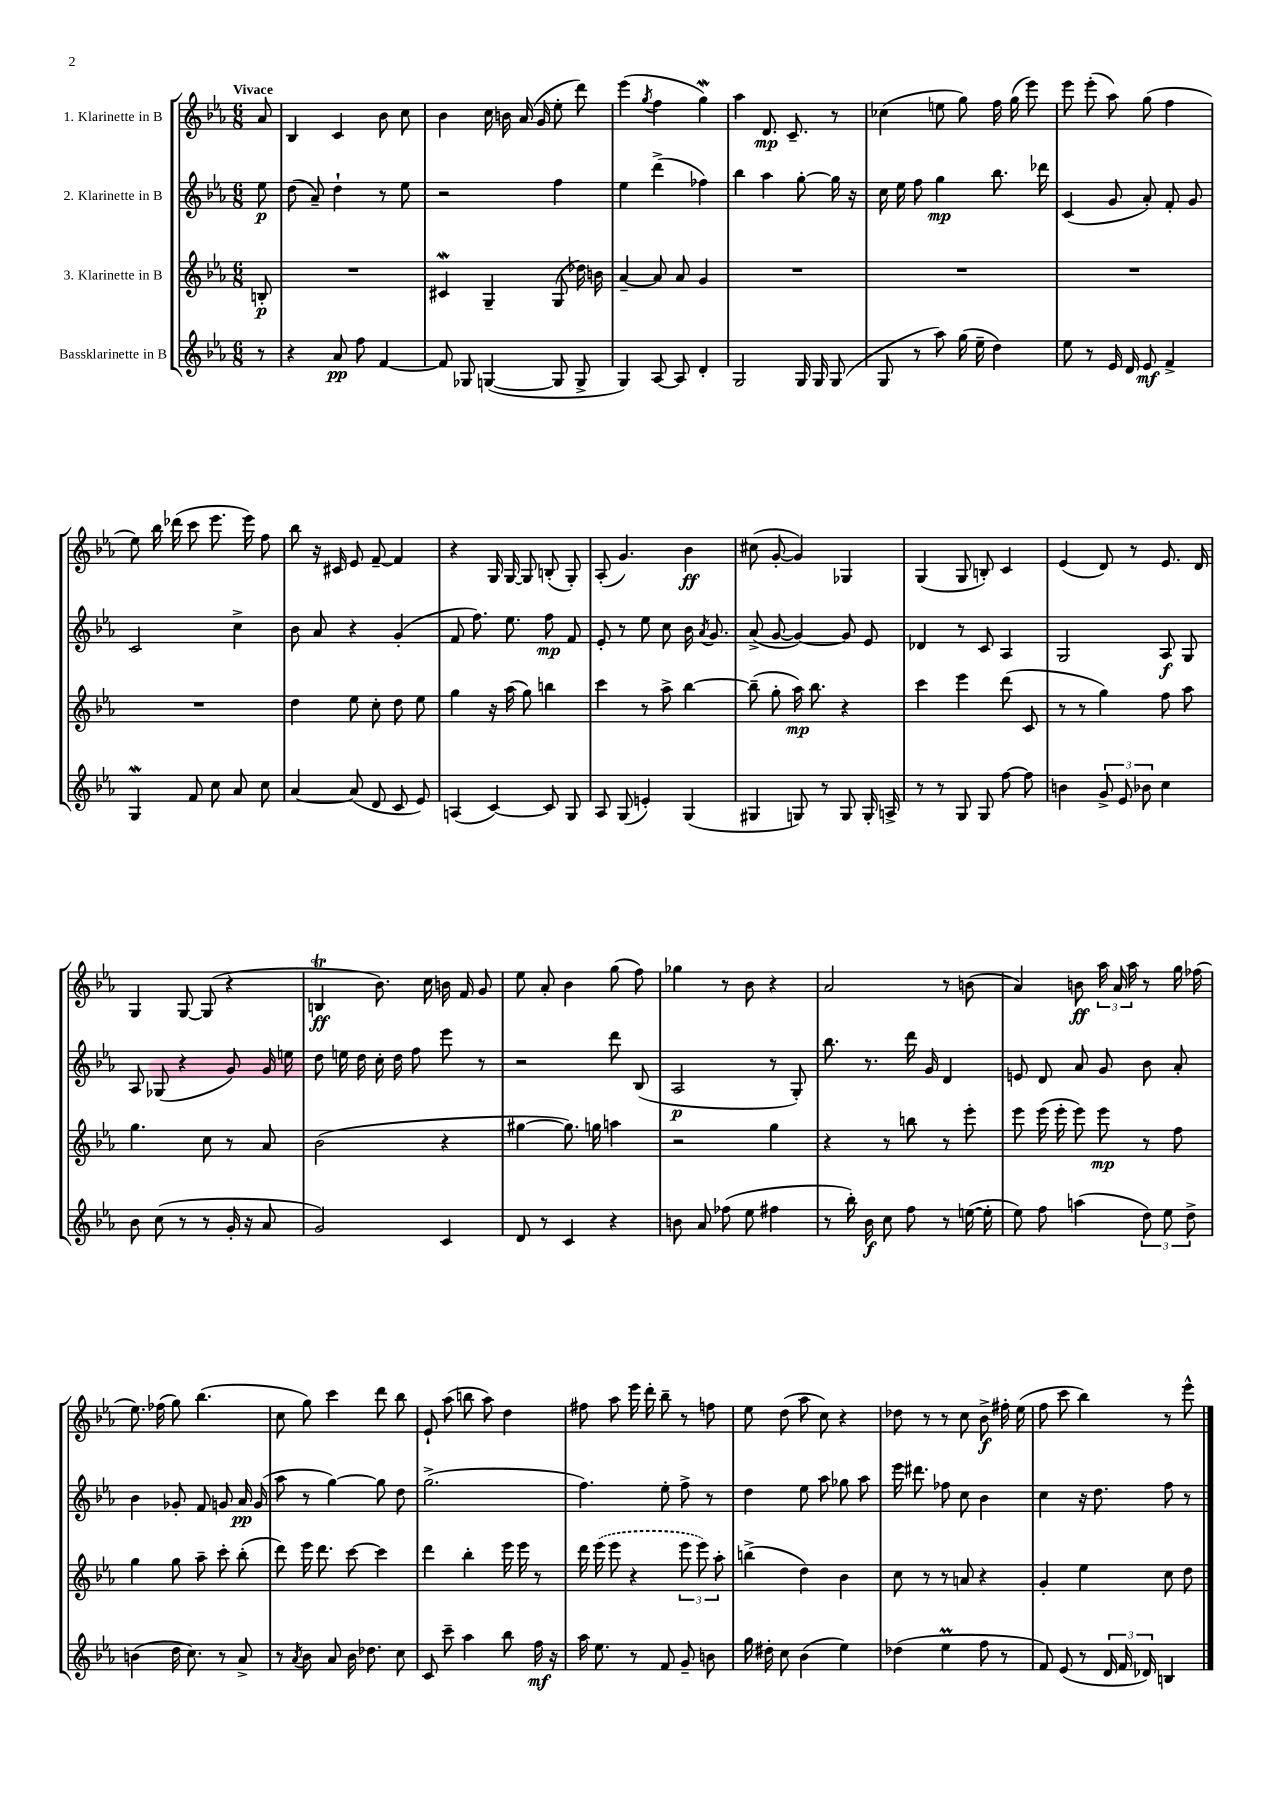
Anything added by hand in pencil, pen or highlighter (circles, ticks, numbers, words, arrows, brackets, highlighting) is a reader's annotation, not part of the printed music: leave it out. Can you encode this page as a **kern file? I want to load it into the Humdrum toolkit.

**kern	**dynam	**kern	**dynam	**kern	**dynam	**kern	**dynam
*part4	*part4	*part3	*part3	*part2	*part2	*part1	*part1
*staff4	*staff4	*staff3	*staff3	*staff2	*staff2	*staff1	*staff1
*I"Bassklarinette in B	*	*I"3. Klarinette in B	*	*I"2. Klarinette in B	*	*I"1. Klarinette in B	*
*clefG2	*	*clefG2	*	*clefG2	*	*clefG2	*
*k[b-e-a-]	*	*k[b-e-a-]	*	*k[b-e-a-]	*	*k[b-e-a-]	*
*M6/8	*	*M6/8	*	*M6/8	*	*M6/8	*
=	=	=	=	=	=	=	=
!	!	!	!	!	!	!LO:TX:a:B:t=Vivace	!
8r	.	8Bn'/	p	8ee-\	p	8a-/	.
=1	=1	=1	=1	=1	=1	=1	=1
4r	.	2.r	.	(8dd\	.	4B-/	.
.	.	.	.	8a-~/)	.	.	.
8a-/	pp	.	.	4dd`\	.	4c/	.
8ff\	.	.	.	.	.	.	.
[4f/	.	.	.	8r	.	8b-\	.
.	.	.	.	8ee-\	.	8cc\	.
=2	=2	=2	=2	=2	=2	=2	=2
8f/]	.	4c#XW/	.	2r	.	4b-\	.
8G-X/	.	.	.	.	.	.	.
([4Gn/	.	4G~/	.	.	.	16cc\	.
.	.	.	.	.	.	16bn\	.
.	.	.	.	.	.	(16a-/	.
.	.	.	.	.	.	16g/	.
8G/]	.	(8G/	.	4ff\	.	8ee-'\	.
8G^/	.	16dd-X\)	.	.	.	8ddd\)	.
.	.	16bn\	.	.	.	.	.
=3	=3	=3	=3	=3	=3	=3	=3
4G/)	.	[4a-~/	.	4ee-\	.	(4eee-\	.
.	.	.	.	.	.	8qgg/	.
[8A-/	.	8a-/]	.	(4ddd^\	.	4ff\	.
8A-/]	.	8a-/	.	.	.	.	.
4d'/	.	4g/	.	4ff-X\)	.	4ggW\)	.
=4	=4	=4	=4	=4	=4	=4	=4
2G/	.	2.r	.	4bb-\	.	4aa-\	.
.	.	.	.	4aa-\	.	8.d/	mp
.	.	.	.	.	.	8.c~/	.
16G/	.	.	.	[8gg'\	.	.	.
16G/	.	.	.	.	.	.	.
(8G/	.	.	.	16gg\]	.	8r	.
.	.	.	.	16r	.	.	.
=5	=5	=5	=5	=5	=5	=5	=5
8G/	.	2.r	.	16cc\	.	(4cc-X\	.
.	.	.	.	16ee-\	.	.	.
8r	.	.	.	8ff\	.	.	.
8aa-\)	.	.	.	4gg\	mp	8een\	.
(16gg\	.	.	.	.	.	8gg\)	.
16ee-~\	.	.	.	.	.	.	.
4dd\)	.	.	.	8.bb-\	.	16ff\	.
.	.	.	.	.	.	(16gg\	.
.	.	.	.	.	.	8eee-\)	.
.	.	.	.	16ddd-X\	.	.	.
=6	=6	=6	=6	=6	=6	=6	=6
8ee-\	.	2.r	.	(4c/	.	8eee-\	.
8r	.	.	.	.	.	(8eee-'\	.
16e-/	.	.	.	8g/	.	8aa-\)	.
16d/	.	.	.	.	.	.	.
8e-/	mf	.	.	8a-'/)	.	(8gg\	.
4f^/	.	.	.	8f'/	.	4ff\	.
.	.	.	.	8g/	.	.	.
!!LO:LB:g=z
=7	=7	=7	=7	=7	=7	=7	=7
4GW/	.	2.r	.	2c/	.	8ee-\)	.
.	.	.	.	.	.	16bb-\	.
.	.	.	.	.	.	(16ddd-X\	.
8f/	.	.	.	.	.	8ccc\	.
8cc\	.	.	.	.	.	8.eee-\	.
8a-/	.	.	.	4cc^\	.	.	.
.	.	.	.	.	.	16eee-\)	.
8cc\	.	.	.	.	.	8ff\	.
=8	=8	=8	=8	=8	=8	=8	=8
[4a-/	.	4dd\	.	8b-\	.	8bb-\	.
.	.	.	.	8a-/	.	16r	.
.	.	.	.	.	.	16c#X/	.
(8a-/]	.	8ee-\	.	4r	.	8e-/	.
8d/	.	8cc'\	.	.	.	[8f~/	.
8c/	.	8dd\	.	(4g'/	.	4f/]	.
8e-/)	.	8ee-\	.	.	.	.	.
=9	=9	=9	=9	=9	=9	=9	=9
(4An/	.	4gg\	.	8f/	.	4r	.
.	.	.	.	8.ff\)	.	.	.
[4c/)	.	16r	.	.	.	16G/	.
.	.	(16aa-\	.	8.ee-\	.	[16G/	.
.	.	8gg\)	.	.	.	8G/]	.
8c/]	.	4bbn\	.	8ff\	mp	(8Bn'/	.
8G/	.	.	.	8f/	.	8G'/)	.
=10	=10	=10	=10	=10	=10	=10	=10
8A-/	.	4ccc\	.	8e-'/	.	(8A-'/	.
(8G/	.	.	.	8r	.	4.g/)	.
4en'/)	.	8r	.	8ee-\	.	.	.
.	.	8aa-^\	.	8cc\	.	.	.
(4G/	.	[4bb-\	.	16b-\	.	4b-\	ff
.	.	.	.	8qa-/	.	.	.
.	.	.	.	8.g/	.	.	.
=11	=11	=11	=11	=11	=11	=11	=11
4G#X/	.	(8bb-~\]	.	(8a-^/	.	(8cc#X\	.
.	.	8gg'\	.	[8g/	.	[8g'/	.
8Gn/)	.	16aa-\)	mp	4g/_)	.	4g/])	.
.	.	8.bb-\	.	.	.	.	.
8r	.	.	.	.	.	.	.
8G/	.	4r	.	8g/]	.	4G-X/	.
16G'/	.	.	.	8e-/	.	.	.
16An^/	.	.	.	.	.	.	.
=12	=12	=12	=12	=12	=12	=12	=12
8r	.	4ccc\	.	4d-X/	.	(4G/	.
8r	.	.	.	.	.	.	.
8G/	.	4eee-\	.	8r	.	8G/	.
8G/	.	.	.	8c/	.	8Bn'/)	.
[8ff\	.	(8ddd\	.	4A-/	.	4c/	.
8ff\]	.	8c/	.	.	.	.	.
=13	=13	=13	=13	=13	=13	=13	=13
4bn\	.	8r	.	2G/	.	(4e-/	.
.	.	8r	.	.	.	.	.
12g^/	.	4gg\)	.	.	.	8d/)	.
12e-/	.	.	.	.	.	.	.
.	.	.	.	.	.	8r	.
12b-X\	.	.	.	.	.	.	.
4cc\	.	8ff\	.	8A-/	f	8.e-/	.
.	.	8aa-\	.	8G/	.	.	.
.	.	.	.	.	.	16d/	.
!!LO:LB:g=z
=14	=14	=14	=14	=14	=14	=14	=14
8b-\	.	4.gg\	.	8A-/	.	4G/	.
(8cc\	.	.	.	(8G-X/	.	.	.
8r	.	.	.	4r	.	[8G/	.
8r	.	8cc\	.	.	.	(8G/]	.
16g'/	.	8r	.	8g/)	.	4r	.
16r	.	.	.	.	.	.	.
8a-/	.	8a-/	.	16g/	.	.	.
.	.	.	.	16een\	.	.	.
=15	=15	=15	=15	=15	=15	=15	=15
2g/)	.	(2b-\	.	8dd\	.	4Bnt/	ff
.	.	.	.	16een\	.	.	.
.	.	.	.	16dd\	.	.	.
.	.	.	.	16cc'\	.	8.b-\)	.
.	.	.	.	16dd\	.	.	.
.	.	.	.	8ff\	.	.	.
.	.	.	.	.	.	16cc\	.
4c/	.	4r	.	8eee-\	.	16bn\	.
.	.	.	.	.	.	16f/	.
.	.	.	.	8r	.	8g/	.
=16	=16	=16	=16	=16	=16	=16	=16
8d/	.	[4gg#X\	.	2r	.	8ee-\	.
8r	.	.	.	.	.	8a-'/	.
4c/	.	8.gg#\])	.	.	.	4b-\	.
.	.	16ggn\	.	.	.	.	.
4r	.	4aan\	.	8ddd\	.	(8gg\	.
.	.	.	.	(8B-/	.	8ff\)	.
=17	=17	=17	=17	=17	=17	=17	=17
8bn\	.	2r	.	2A-/	p	4gg-X\	.
8a-/	.	.	.	.	.	.	.
(8ff-X\	.	.	.	.	.	8r	.
8ee-\	.	.	.	.	.	8b-\	.
4ff#X\	.	4gg\	.	8r	.	4r	.
.	.	.	.	8G'/)	.	.	.
=18	=18	=18	=18	=18	=18	=18	=18
8r	.	4r	.	8.bb-\	.	2a-/	.
16bb-'\)	.	.	.	.	.	.	.
16b-\	f	.	.	8.r	.	.	.
8cc\	.	8r	.	.	.	.	.
8ff\	.	8bbn\	.	16ddd\	.	.	.
.	.	.	.	16g/	.	.	.
8r	.	8r	.	4d/	.	8r	.
([16een\	.	8eee-'\	.	.	.	(8bn\	.
16ee'\]	.	.	.	.	.	.	.
=19	=19	=19	=19	=19	=19	=19	=19
8ee-\)	.	8eee-\	.	8en/	.	4a-/)	.
8ff\	.	(16eee-\	.	8d/	.	.	.
.	.	16eee-'\	.	.	.	.	.
(4aan\	.	8eee-\)	.	8a-/	.	8bn\	ff
.	.	8eee-\	mp	8g/	.	24aa-\	.
.	.	.	.	.	.	24a-/	.
.	.	.	.	.	.	24aa-\	.
12dd\)	.	8r	.	8b-\	.	8r	.
12ee-\	.	.	.	.	.	.	.
.	.	8ff\	.	8a-'/	.	16gg\	.
12dd^\	.	.	.	.	.	.	.
.	.	.	.	.	.	(16ff-X\	.
!!LO:LB:g=z
=20	=20	=20	=20	=20	=20	=20	=20
(4bn\	.	4gg\	.	4b-\	.	8.ee-\)	.
.	.	.	.	.	.	(16ff-X\	.
16dd\	.	8gg\	.	8g-X'/	.	8gg\)	.
8.cc\)	.	.	.	.	.	.	.
.	.	8aa-~\	.	8f/	.	(4.bb-\	.
8r	.	8ccc'\	.	8gn/	.	.	.
8a-^/	.	(8bb-'\	.	16a-/	pp	.	.
.	.	.	.	(16g/	.	.	.
=21	=21	=21	=21	=21	=21	=21	=21
8r	.	8ddd\)	.	8aa-\	.	8cc\	.
8qa-/	.	.	.	.	.	.	.
8b-\	.	16eee-\	.	8r	.	8gg\)	.
.	.	8.ddd\	.	.	.	.	.
8a-/	.	.	.	[4gg\)	.	4ccc\	.
16b-\	.	[8ccc\	.	.	.	.	.
8.dd-X\	.	.	.	.	.	.	.
.	.	4ccc\]	.	8gg\]	.	8ddd\	.
8cc\	.	.	.	8dd\	.	8bb-\	.
=22	=22	=22	=22	=22	=22	=22	=22
8c/	.	4ddd\	.	(2.gg^\	.	8e-`/	.
8ccc~\	.	.	.	.	.	(8aa-\	.
4aa-\	.	4bb-'\	.	.	.	8bbn\	.
.	.	.	.	.	.	8aa-\)	.
8bb-\	.	16eee-\	.	.	.	4dd\	.
.	.	16eee-\	.	.	.	.	.
16ff\	mf	8r	.	.	.	.	.
16r	.	.	.	.	.	.	.
=23	=23	=23	=23	=23	=23	=23	=23
16aa-\	.	16ddd\	.	4.ff\)	.	8ff#X\	.
8.ee-\	.	(16eee-\	.	.	.	.	.
.	.	8eee-\	.	.	.	8aa-\	.
8r	.	4r	.	.	.	16eee-\	.
.	.	.	.	.	.	16ddd'\	.
8f/	.	.	.	8ee-'\	.	8bb-~\	.
8g~/	.	12eee-\	.	8ff^\	.	8r	.
.	.	12eee-\)	.	.	.	.	.
8bn\	.	.	.	8r	.	8ffn\	.
.	.	12aa-'\	.	.	.	.	.
=24	=24	=24	=24	=24	=24	=24	=24
16gg\	.	(4bbn^\	.	4dd\	.	8ee-\	.
16dd#X'\	.	.	.	.	.	.	.
8cc\	.	.	.	.	.	(8dd\	.
(4b-\	.	4dd\)	.	8ee-\	.	8aa-\	.
.	.	.	.	8aa-\	.	8cc\)	.
4ee-\)	.	4b-\	.	8gg-X\	.	4r	.
.	.	.	.	8aa-\	.	.	.
=25	=25	=25	=25	=25	=25	=25	=25
(4dd-X\	.	8cc\	.	16eee-\	.	8dd-X\	.
.	.	.	.	8.ddd#X\	.	.	.
.	.	8r	.	.	.	8r	.
4ee-M\	.	8r	.	8ff-X\	.	8r	.
.	.	8an/	.	8cc\	.	8cc\	.
8ff\	.	4r	.	4b-\	.	8b-^\	f
8r	.	.	.	.	.	16ff#X'\	.
.	.	.	.	.	.	(16ee-\	.
=26	=26	=26	=26	=26	=26	=26	=26
8f/)	.	4g'/	.	4cc\	.	8ff\	.
(8e-/	.	.	.	.	.	8ccc\	.
8r	.	4ee-\	.	16r	.	4bb-\)	.
.	.	.	.	8.dd\	.	.	.
24d/	.	.	.	.	.	.	.
24f/	.	.	.	.	.	.	.
24d-X/)	.	.	.	.	.	.	.
4Bn/	.	8cc\	.	8ff\	.	8r	.
.	.	8dd\	.	8r	.	8eee-^^\	.
==	==	==	==	==	==	==	==
*-	*-	*-	*-	*-	*-	*-	*-
